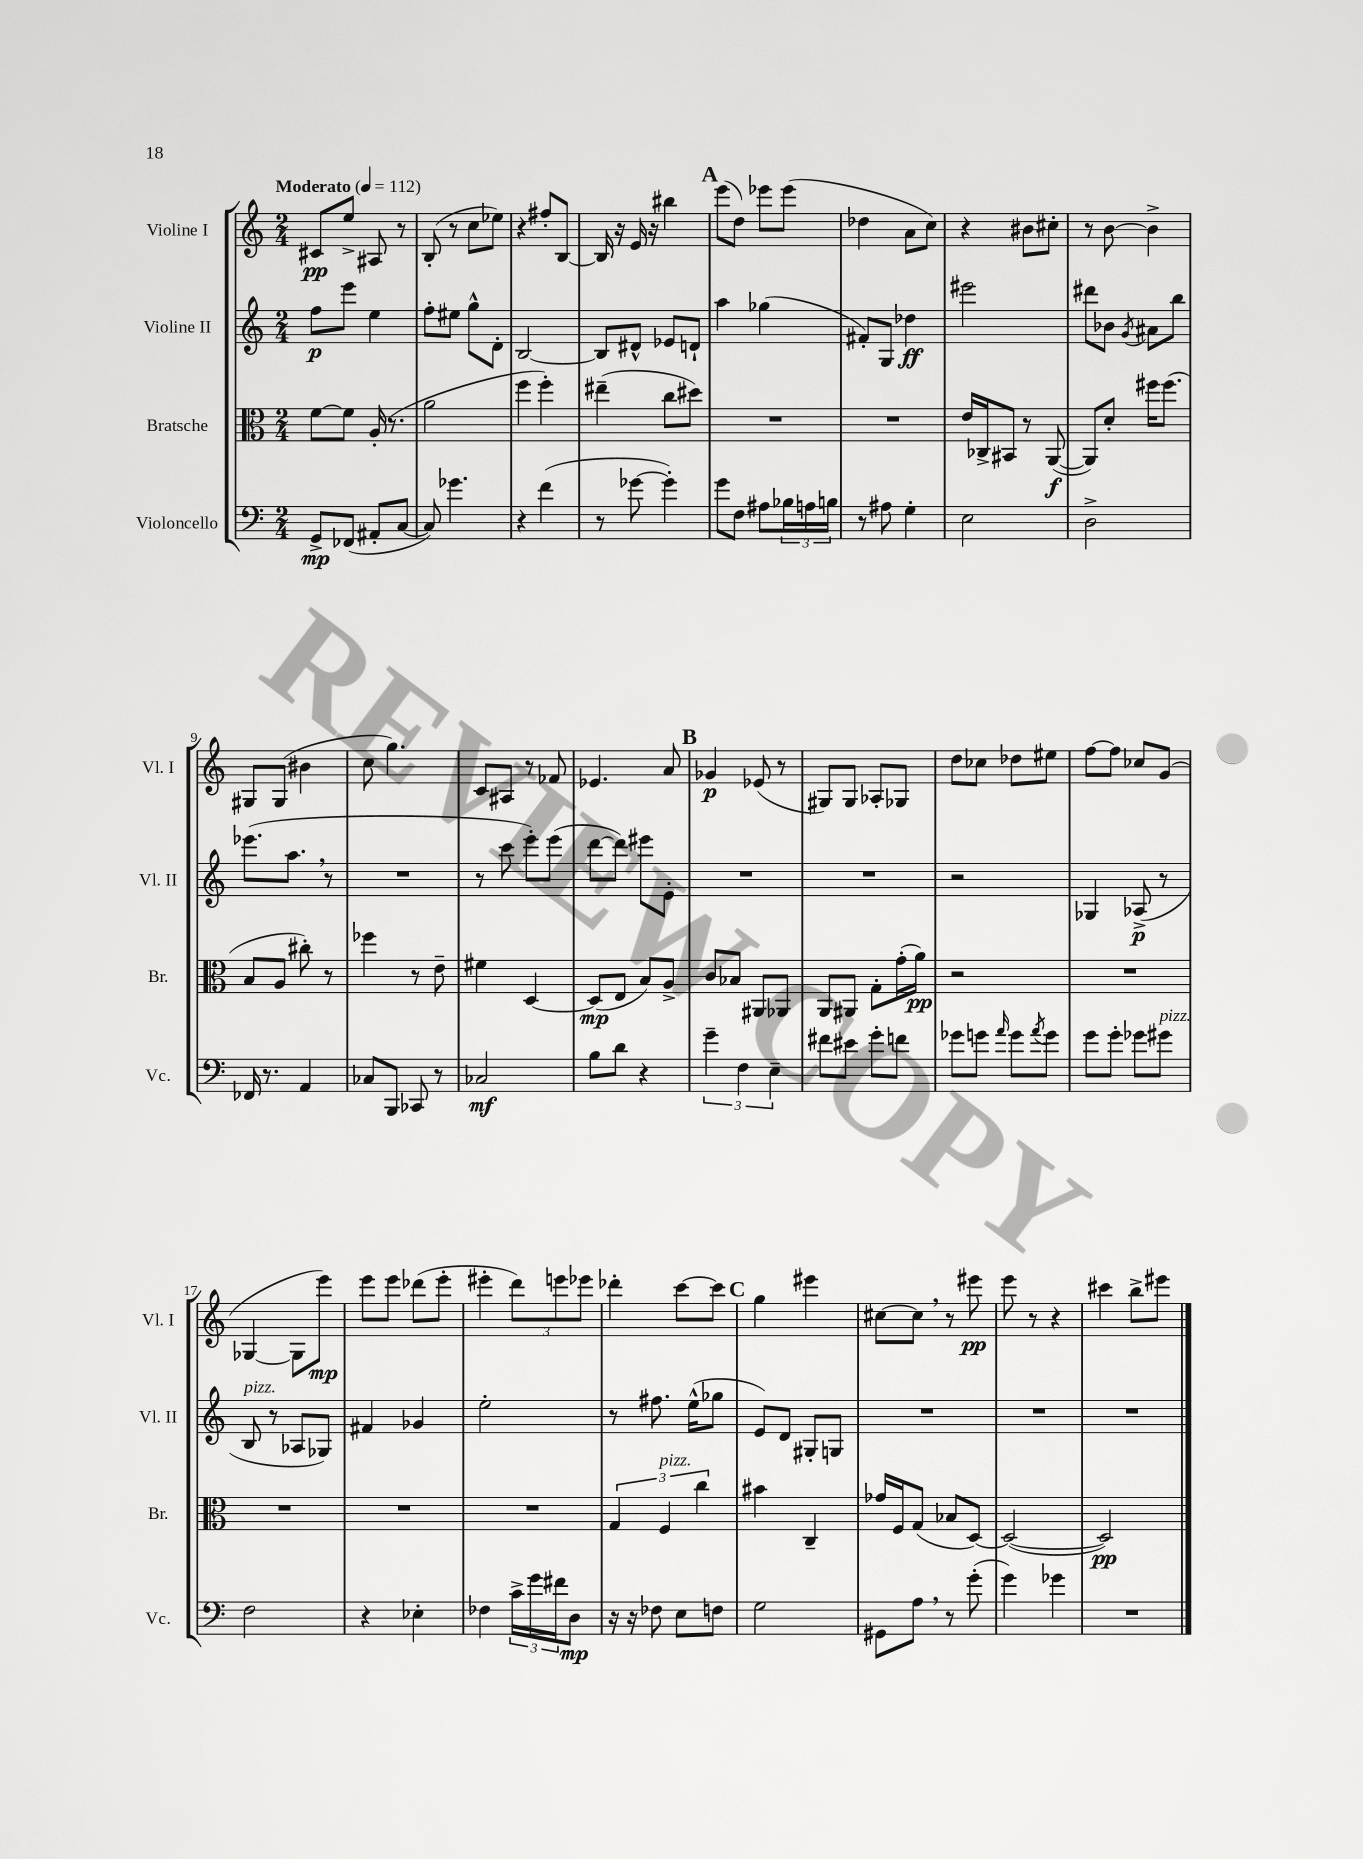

**kern	**dynam	**kern	**dynam	**kern	**dynam	**kern	**dynam
*part4	*part4	*part3	*part3	*part2	*part2	*part1	*part1
*staff4	*staff4	*staff3	*staff3	*staff2	*staff2	*staff1	*staff1
*I"Violoncello	*	*I"Bratsche	*	*I"Violine II	*	*I"Violine I	*
*I'Vc.	*	*I'Br.	*	*I'Vl. II	*	*I'Vl. I	*
*clefF4	*	*clefC3	*	*clefG2	*	*clefG2	*
*k[]	*	*k[]	*	*k[]	*	*k[]	*
*M2/4	*	*M2/4	*	*M2/4	*	*M2/4	*
*MM112	*	*MM112	*	*MM112	*	*MM112	*
=1	=1	=1	=1	=1	=1	=1	=1
!	!	!	!	!	!	!LO:TX:a:B:t=Moderato	!
8GG^/L	mp	[8f\L	.	8ff\L	p	8c#X/L	pp
(8FF-X/J	.	8f\J]	.	8eee\J	.	8ee^/J	.
8AA#X'/L	.	(16A'/	.	4ee\	.	8A#X/	.
.	.	8.r	.	.	.	.	.
[8C/J	.	.	.	.	.	8r	.
=2	=2	=2	=2	=2	=2	=2	=2
8C/])	.	2a\	.	8ff'\L	.	(8B'/	.
4.g-X\	.	.	.	8ee#X\J	.	8r	.
.	.	.	.	8gg^^\L	.	8cc\L	.
.	.	.	.	8d'\J	.	8ee-X\J)	.
=3	=3	=3	=3	=3	=3	=3	=3
4r	.	4ff\	.	[2B/	.	4r	.
(4f\	.	4ff'\)	.	.	.	8ff#X'/L	.
.	.	.	.	.	.	[8B/J	.
=4	=4	=4	=4	=4	=4	=4	=4
8r	.	(4ee#X~\	.	8B/L]	.	16B/]	.
.	.	.	.	.	.	16r	.
[8g-X\	.	.	.	8d#X^^/J	.	16e/	.
.	.	.	.	.	.	16r	.
4g-'\])	.	8cc\L	.	8e-X/L	.	4bb#X\	.
.	.	8dd#X\J)	.	8dn`/J	.	.	.
!!LO:REH:place=s1:t=A
=5	=5	=5	=5	=5	=5	=5	=5
8g\L	.	2r	.	4aa\	.	(8eee\L	.
8F\J	.	.	.	.	.	8dd\J)	.
8A#X\L	.	.	.	(4gg-X\	.	8eee-X\L	.
24B-X\L	.	.	.	.	.	(8eee-\J	.
24An\	.	.	.	.	.	.	.
24Bn\JJ	.	.	.	.	.	.	.
=6	=6	=6	=6	=6	=6	=6	=6
8r	.	2r	.	8f#X'/L)	.	4dd-X\	.
8A#X\	.	.	.	8G/J	.	.	.
4G'\	.	.	.	4dd-X\	ff	8a\L	.
.	.	.	.	.	.	8cc\J)	.
=7	=7	=7	=7	=7	=7	=7	=7
2E\	.	16e/LL	.	2eee#X\	.	4r	.
.	.	16C-X^/J	.	.	.	.	.
.	.	8BB#X/J	.	.	.	.	.
.	.	8r	.	.	.	8b#X\L	.
.	.	([8AA/	f	.	.	8cc#X'\J	.
=8	=8	=8	=8	=8	=8	=8	=8
2D^\	.	8AA/L])	.	8ddd#X\L	.	8r	.
.	.	8d'/J	.	8b-X\J	.	[8b\	.
.	.	.	.	8qg/	.	.	.
.	.	16ff#X\KL	.	8a#X\L	.	4b^\]	.
.	.	(8.ff#\J	.	.	.	.	.
.	.	.	.	8bb\J	.	.	.
!!LO:LB:g=z
=9	=9	=9	=9	=9	=9	=9	=9
16FF-X/	.	8B/L	.	(8.eee-X\L	.	8G#X/L	.
8.r	.	.	.	.	.	.	.
.	.	8A/J	.	.	.	(8G#/J	.
.	.	.	.	8.aa,\J	.	.	.
4AA/	.	8cc#X'\)	.	.	.	4b#X\	.
.	.	8r	.	8r	.	.	.
=10	=10	=10	=10	=10	=10	=10	=10
8C-X/L	.	4ff-X\	.	2r	.	8cc\	.
8BBB/J	.	.	.	.	.	4.gg\)	.
8CC-X/	.	8r	.	.	.	.	.
8r	.	8e~\	.	.	.	.	.
=11	=11	=11	=11	=11	=11	=11	=11
2C-X/	mf	4f#X\	.	8r	.	8c/L	.
.	.	.	.	8ccc\	.	8A#X/J	.
.	.	[4D/	.	8eee'\L)	.	8r	.
.	.	.	.	(8eee\J	.	8f-X/	.
=12	=12	=12	=12	=12	=12	=12	=12
8B\L	.	(8D/L]	mp	[8ddd\L	.	4.e-X/	.
8d\J	.	8E/J	.	8ddd\J])	.	.	.
4r	.	8B/L)	.	8eee#X\L	.	.	.
.	.	8A^/J	.	8e'\J	.	8a/	.
!!LO:REH:place=s1:t=B
=13	=13	=13	=13	=13	=13	=13	=13
6g~\	.	8c/L	.	2r	.	4g-X/	p
.	.	8B-X/J	.	.	.	.	.
6F\	.	.	.	.	.	.	.
.	.	8AA#X/L	.	.	.	(8e-X/	.
6E~\	.	.	.	.	.	.	.
.	.	8AA-X/J	.	.	.	8r	.
=14	=14	=14	=14	=14	=14	=14	=14
8f#X\L	.	8AA/L	.	2r	.	8G#X/L)	.
8e#X\J	.	8AA#X/J	.	.	.	8G#/J	.
8g'\L	.	8G'\L	.	.	.	8A-X'/L	.
8fn\J	.	(16g'\L	.	.	.	8G-X/J	.
.	.	16a\JJ)	pp	.	.	.	.
=15	=15	=15	=15	=15	=15	=15	=15
8g-X\L	.	2r	.	2r	.	8dd\L	.
8gn\J	.	.	.	.	.	8cc-X\J	.
16qqa/	.	.	.	.	.	.	.
8g\L	.	.	.	.	.	8dd-X\L	.
8qa/	.	.	.	.	.	.	.
8g\J	.	.	.	.	.	8ee#X\J	.
=16	=16	=16	=16	=16	=16	=16	=16
8g\L	.	2r	.	4G-X/	.	[8ff\L	.
8g'\J	.	.	.	.	.	8ff\J]	.
8g-X\L	.	.	.	(8A-X^/	p	8cc-X/L	.
!LO:TX:a:i:t=pizz.	!	!	!	!	!	!	!
8g#X\J	.	.	.	8r	.	(8g/J	.
!!LO:LB:g=z
=17	=17	=17	=17	=17	=17	=17	=17
!	!	!	!	!LO:TX:a:i:t=pizz.	!	!	!
2F\	.	2r	.	8B/	.	[4G-X/	.
.	.	.	.	8r	.	.	.
.	.	.	.	8A-X/L	.	8G-\L]	.
.	.	.	.	8G-X/J)	.	8eee\J)	mp
=18	=18	=18	=18	=18	=18	=18	=18
4r	.	2r	.	4f#X/	.	8eee\L	.
.	.	.	.	.	.	8eee\J	.
4E-X'\	.	.	.	4g-X/	.	(8ddd-X\L	.
.	.	.	.	.	.	8eee'\J	.
=19	=19	=19	=19	=19	=19	=19	=19
4F-X\	.	2r	.	2ee'\	.	4eee#X'\	.
24c^\LL	.	.	.	.	.	12ddd\L)	.
24g\	.	.	.	.	.	.	.
24f#X\J	.	.	.	.	.	12eeen\	.
8D\J	mp	.	.	.	.	.	.
.	.	.	.	.	.	12eee-X\J	.
=20	=20	=20	=20	=20	=20	=20	=20
16r	.	6G/	.	8r	.	4ddd-X'\	.
16r	.	.	.	.	.	.	.
8F-X\	.	.	.	8.ff#X\	.	.	.
!	!	!LO:TX:a:i:t=pizz.	!	!	!	!	!
.	.	6F/	.	.	.	.	.
8E\L	.	.	.	.	.	[8ccc\L	.
.	.	.	.	(16ee^^\KL	.	.	.
.	.	6cc\	.	.	.	.	.
8Fn\J	.	.	.	8gg-X\J	.	8ccc\J]	.
!!LO:REH:place=s1:t=C
=21	=21	=21	=21	=21	=21	=21	=21
2G\	.	4b#X\	.	8e/L)	.	4gg\	.
.	.	.	.	8d/J	.	.	.
.	.	4C~/	.	8G#X'/L	.	4eee#X\	.
.	.	.	.	8Gn/J	.	.	.
=22	=22	=22	=22	=22	=22	=22	=22
8GG#X\L	.	16g-X/LL	.	2r	.	[8cc#X\L	.
.	.	16F/J	.	.	.	.	.
8A,\J	.	(8G/J	.	.	.	8cc#,\J]	.
8r	.	8B-X/L	.	.	.	8r	.
(8g'\	.	[8D/J)	.	.	.	8eee#X\	pp
=23	=23	=23	=23	=23	=23	=23	=23
4g\)	.	(2D/_	.	2r	.	8eee\	.
.	.	.	.	.	.	8r	.
4g-X\	.	.	.	.	.	4r	.
=24	=24	=24	=24	=24	=24	=24	=24
2r	.	2D/])	pp	2r	.	4ccc#X\	.
.	.	.	.	.	.	8bb^\L	.
.	.	.	.	.	.	8eee#X\J	.
==	==	==	==	==	==	==	==
*-	*-	*-	*-	*-	*-	*-	*-
